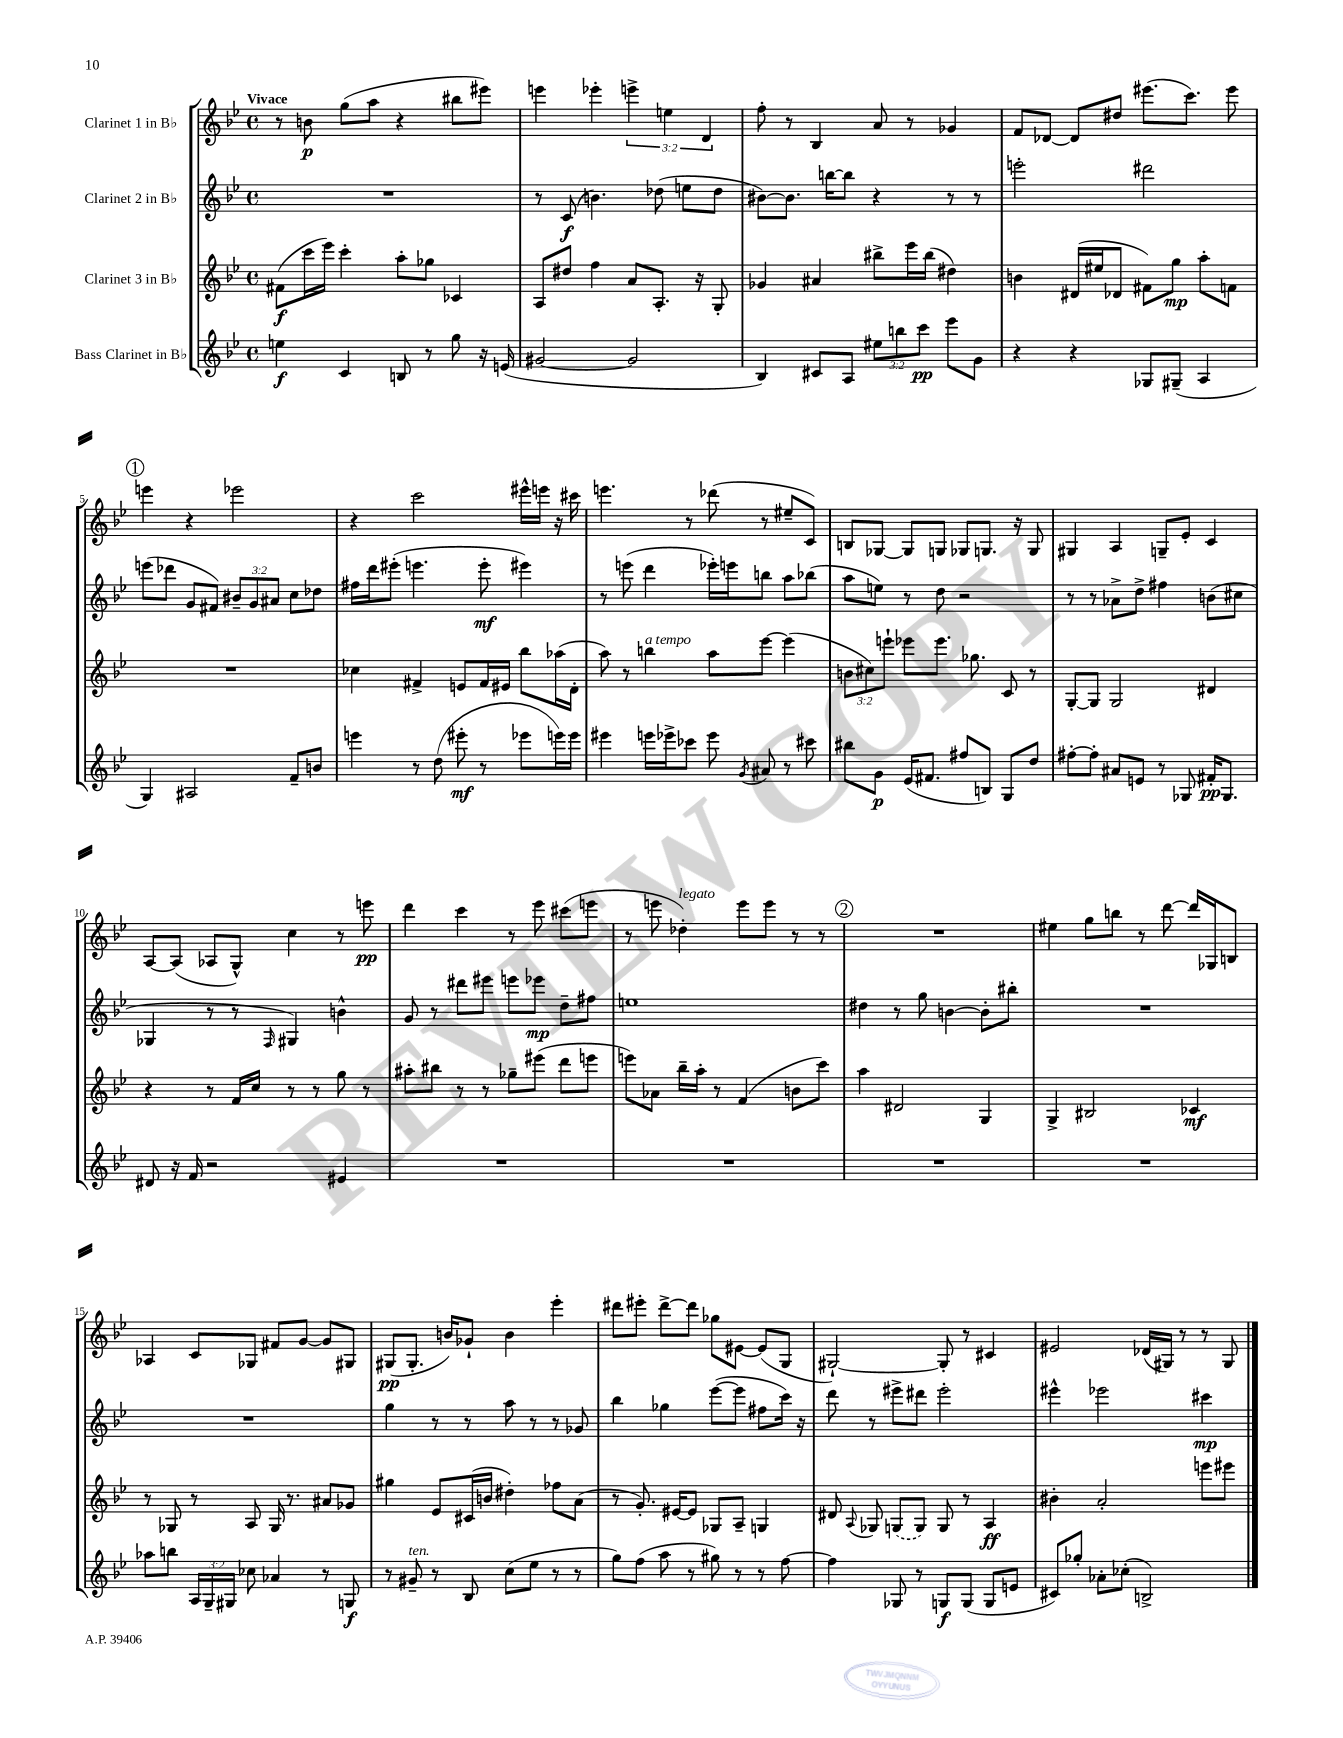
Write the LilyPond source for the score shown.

<<
\new StaffGroup <<
\new Staff = "s0" \with { instrumentName = "Clarinet 1 in Bb" } {
    \clef treble \key bes \major \defaultTimeSignature \time 4/4 \override Staff.TupletNumber.text = #tuplet-number::calc-fraction-text \tempo "Vivace"
    \autoBeamOff r8 b'8\p g''8[( a''8] r4 bis''8[ eis'''8]) |
    e'''4 ees'''4-. \tuplet 3/2 { e'''4-> e''4 d'4 } |
    f''8-. r8 bes4 a'8 r8 ges'4 |
    f'8[ des'8]~ des'8[ dis''8] eis'''8.[( c'''8.]) eis'''8 |
    \mark \markup { \circle "1" } e'''4 r4 ees'''2 |
    r4 c'''2 eis'''16[-^ e'''16] r16 cis'''16 |
    e'''4. r8 des'''8( r8 eis''8[-- c'8]) |
    b8[ ges8]~ ges8[ g8] ges8[ g8.] r16 g8 |
    gis4 a4 g8[-- ees'8]-. c'4 |
    a8[~ a8]( aes8[ g8]-^) c''4 r8 e'''8\pp |
    d'''4 c'''4 r8 ees'''8 cis'''8[( e'''8] |
    r8 e'''8 des''4-.^\markup { \italic "legato" }) e'''8[ e'''8] r8 r8 |
    \mark \markup { \circle "2" } R1 |
    eis''4 g''8[ b''8] r8 d'''8~ d'''16[ ges16 b8] |
    aes4 c'8[ ges8] fis'8[ g'8]~ g'8[ gis8] |
    gis8[\pp( gis8.]-. b'16[) ges'8]-! b'4 ees'''4-. |
    dis'''8[ eis'''8]-. dis'''8[~-> dis'''8] ges''8[ eis'8]~ eis'8[( g8] |
    gis2~-!) gis8-. r8 cis'4 |
    eis'2 des'16[( gis16]) r8 r8 gis8 \bar "|." |
}
\new Staff = "s1" \with { instrumentName = "Clarinet 2 in Bb" } {
    \clef treble \key bes \major \defaultTimeSignature \time 4/4 \override Staff.TupletNumber.text = #tuplet-number::calc-fraction-text
    \autoBeamOff R1 |
    r8 c'8\f( b'4.) des''8( e''8[ des''8] |
    bis'8[~) bis'8.] b''16[~ b''8] r4 r8 r8 |
    e'''2-. dis'''2 |
    \mark \markup { \circle "1" } e'''8[( des'''8] g'8[ fis'8]) \tuplet 3/2 { bis'8[-- g'8 ais'8] } c''8[ des''8] |
    fis''16[ d'''16 eis'''8]-.( e'''4. e'''8-.\mf eis'''4) |
    r8 e'''8( d'''4 ees'''16[-.) e'''16 b''8] a''8[ bes''8]( |
    a''8[ e''8]) r8 d''8 r2 |
    r8 r8 aes'8[-> d''8]-> fis''4 b'8[( cis''8] |
    ges4 r8 r8 \grace { f16 } gis4) b'4-^ |
    g'8 r8 dis'''8[ eis'''8] e'''8[ ees'''8]\mp d''8[-- fis''8] |
    e''1 |
    \mark \markup { \circle "2" } dis''4 r8 g''8 b'4~ b'8[-. bis''8]-. |
    R1 |
    R1 |
    g''4 r8 r8 a''8 r8 r8 ges'8 |
    bes''4 ges''4 ees'''8[~( ees'''8] fis''8[ c'''16]) r16 |
    d'''8 r8 eis'''8[-> dis'''8] eis'''2-. |
    eis'''4-^ ees'''2 cis'''4\mp \bar "|." |
}
\new Staff = "s2" \with { instrumentName = "Clarinet 3 in Bb" } {
    \clef treble \key bes \major \defaultTimeSignature \time 4/4 \override Staff.TupletNumber.text = #tuplet-number::calc-fraction-text
    \autoBeamOff fis'8[\f( c'''16 ees'''16]) c'''4-. a''8[-. ges''8] ces'4 |
    a8[ dis''8] f''4 a'8[ a8.]-. r16 g8-. |
    ges'4 ais'4 bis''8[-> ees'''16 bis''16]( dis''4) |
    b'4 dis'16[( eis''16 des'8] fis'8[) g''8]\mp a''8[-. f'8] |
    \mark \markup { \circle "1" } R1 |
    ces''4 fis'4-> e'8[ fis'16 eis'16] bes''8[ aes''16( d'16]-. |
    a''8) r8 b''4^\markup { \italic "a tempo" } a''8[ ees'''8]~ ees'''4( |
    \tuplet 3/2 { b'8[ cis''8) e'''8]-! } ees'''8[ ees'''8.] ges''8. c'8 r8 |
    g8[~-. g8] g2 dis'4 |
    r4 r8 f'16[ c''16] r8 r8 g''8 r8 |
    ais''8[-. bis''8] r8 r8 ges''8[-- eis'''8]( d'''8[ e'''8] |
    e'''8[) aes'8] bes''16[-- a''16]-. r8 f'4( b'8[ c'''8]) |
    \mark \markup { \circle "2" } a''4 dis'2 g4 |
    g4-> bis2 ces'4\mf |
    r8 ges8 r8 a8 ges16 r8. ais'8[ ges'8] |
    gis''4 ees'8[ cis'16( b'16] dis''4-.) fes''8[ a'8]( |
    r8 g'8.-.) eis'16[~ eis'8] ges8[ a8]-- g4 |
    dis'8 \appoggiatura { a8 } ges8 \once \slurDashed g8[( g8]) g8 r8 a4\ff |
    bis'4-. a'2-. e'''8[ eis'''8] \bar "|." |
}
\new Staff = "s3" \with { instrumentName = "Bass Clarinet in Bb" } {
    \clef treble \key bes \major \defaultTimeSignature \time 4/4 \override Staff.TupletNumber.text = #tuplet-number::calc-fraction-text
    \autoBeamOff e''4\f c'4 b8 r8 g''8 r16 e'16( |
    gis'2~ gis'2 |
    bes4) cis'8[ a8] \tuplet 3/2 { eis''8[ b''8 c'''8]\pp } ees'''8[ g'8] |
    r4 r4 ges8[ gis8]--( a4 |
    \mark \markup { \circle "1" } g4) ais2 f'8[-- b'8] |
    e'''4 r8 d''8( eis'''8-.\mf r8 ees'''8[ e'''16) e'''16] |
    eis'''4 e'''16[ ees'''16-> ces'''8] ees'''8 \acciaccatura { g'8 } ais'8 r8 cis'''8 |
    bis''8[ g'8]\p ees'16[( fis'8.] fis''8[ b8]) g8[ d''8] |
    fis''8[~-. fis''8]-. ais'8[ e'8] r8 ges8 fis'16[-.\pp ges8.] |
    dis'8 r16 f'16 r2 eis'4 |
    R1 |
    R1 |
    \mark \markup { \circle "2" } R1 |
    R1 |
    aes''8[ b''8] \tuplet 3/2 { a16[ g16-- gis16] } ces''8 aes'4 r8 g8\f |
    r8 gis'8--^\markup { \italic "ten." } r8 bes8 c''8[( ees''8] r8 r8 |
    g''8[) f''8]( a''8 r8 gis''8) r8 r8 f''8~ |
    f''4 ges8 r8 g8[\f g8]( g8[ e'8] |
    cis'8[) ges''8]-. aes'8[-. ces''8]-.( b2->) \bar "|." |
}
>>
>>
